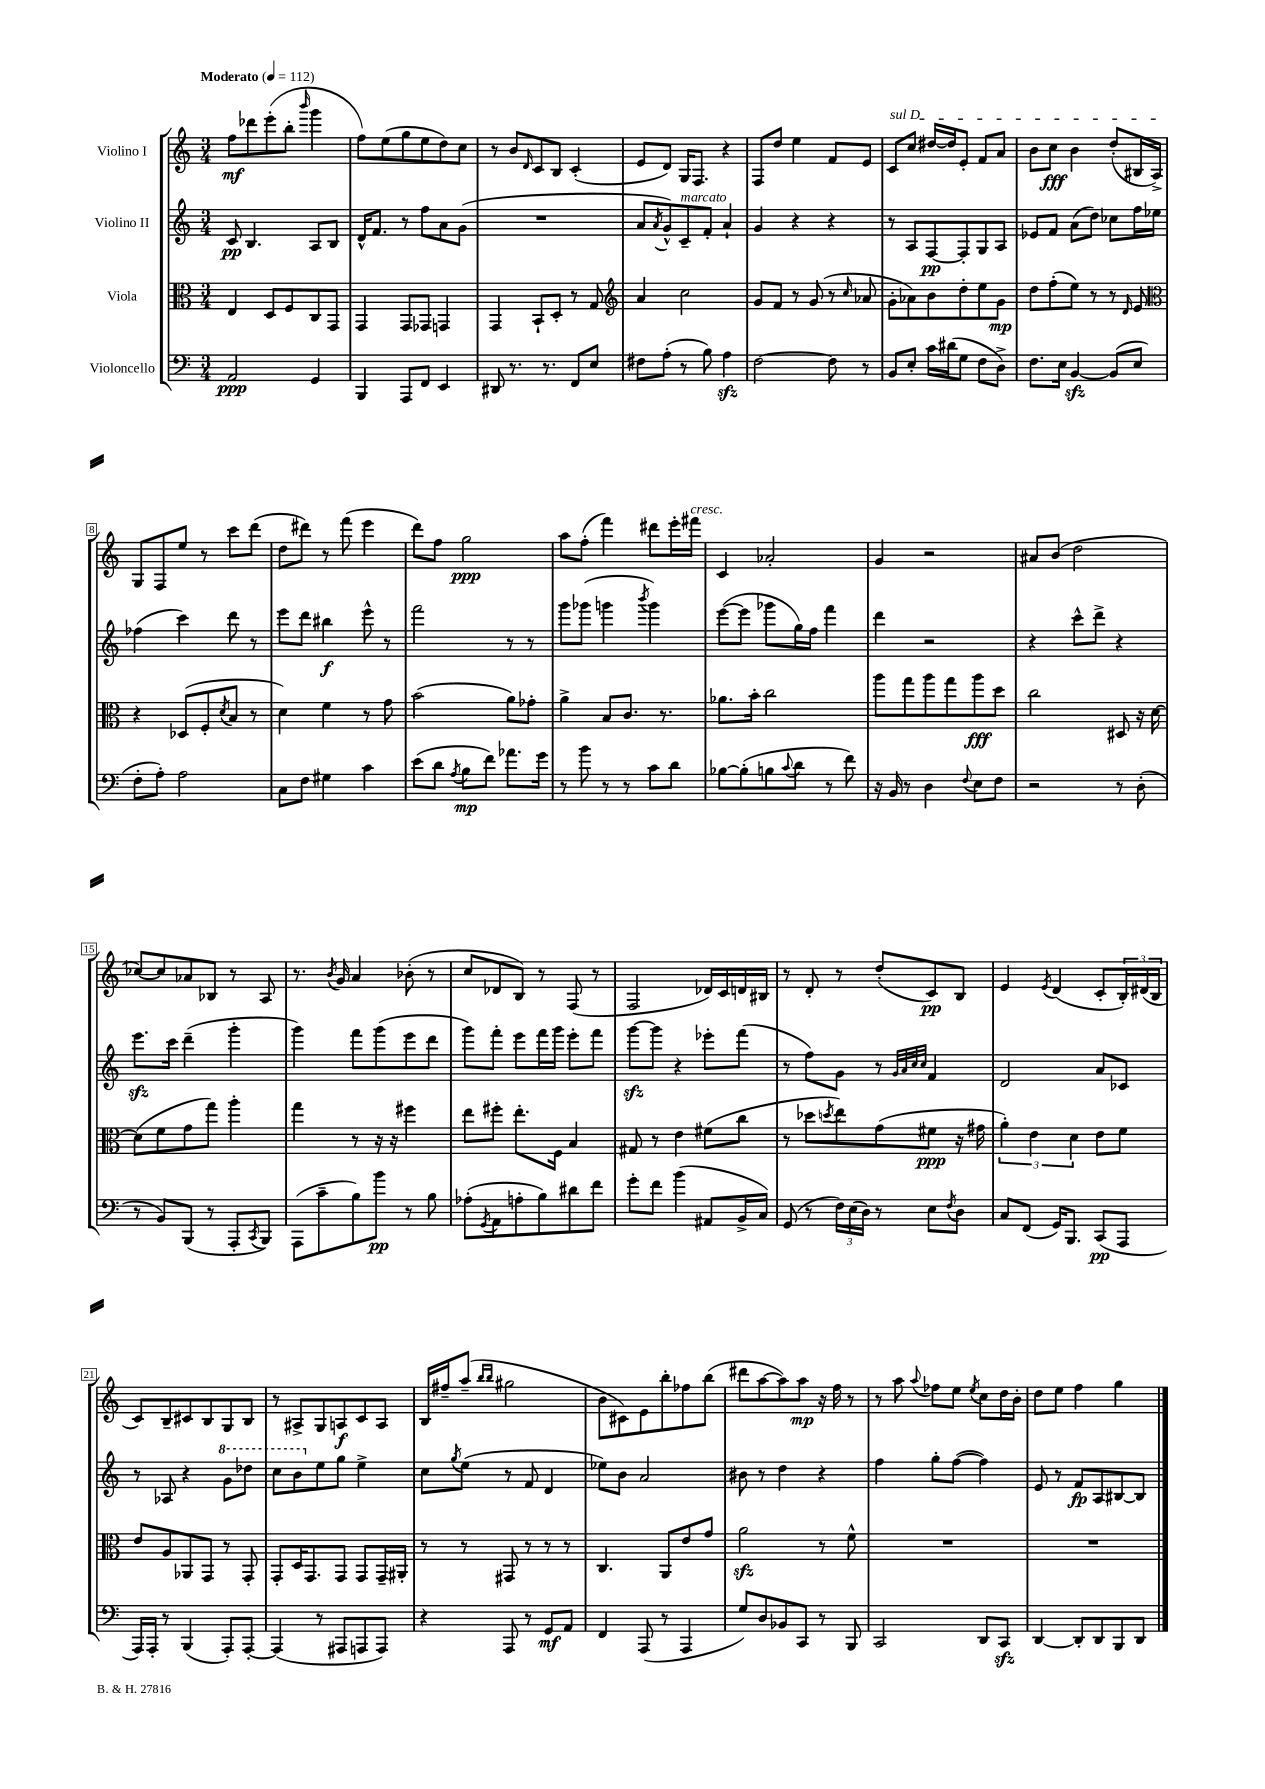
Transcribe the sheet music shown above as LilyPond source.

<<
\new StaffGroup <<
\new Staff = "s0" \with { instrumentName = "Violino I" } {
    \clef treble \key c \major \numericTimeSignature \time 3/4 \tempo "Moderato" 4 = 112
    f''8\mf des'''8 e'''8-.( b''8-. \grace { b'''16 } g'''4 |
    f''8) e''8( g''8 e''8 d''8) c''8 |
    r8 b'8 \grace { d'16 } c'8 b8 c'4-.( |
    e'8 d'8) g16 f8. r4 |
    f8 d''8 e''4 f'8 e'8 |
    \once \override TextSpanner.bound-details.left.text = \markup { \italic "sul D" } c'8\startTextSpan c''8 dis''16~ dis''16 e'8-. f'8 a'8 |
    b'8 c''8\fff b'4 d''8-.( bis16 a16->\stopTextSpan) |
    g8 f8 e''8 r8 c'''8 d'''8( |
    d''8 dis'''8) r8 f'''8( e'''4 |
    d'''8) f''8 g''2\ppp |
    a''8 f''8-.( f'''4) dis'''8 e'''16-. fis'''16^\markup { \italic "cresc." } |
    c'4 aes'2-. |
    g'4 r2 |
    ais'8 b'8( d''2 |
    ces''8~) ces''8 aes'8 bes8 r8 a8 |
    r8. \acciaccatura { b'8 } g'16 a'4 bes'8-.( r8 |
    c''8 des'8 b8) r8 f8( r8 |
    f2 des'16) c'16 d'16 bis16 |
    r8 d'8-. r8 d''8-.( c'8\pp) b8 |
    e'4 \acciaccatura { e'8 } d'4( c'8-. \tuplet 3/2 { b16-.) dis'16( b16 } |
    c'8) b8-- cis'8 b8 g8 b8 |
    r8 ais8-> g8 a8\f c'8 a8 |
    b16 fis''16-- a''8--( \grace { b''16 b''16 } gis''2 |
    b'8 cis'8) e'8 b''8-. fes''8 b''8( |
    dis'''8 a''8~ a''8) a''8\mp r16 f''16 r8 |
    r8 a''8 \appoggiatura { a''8 } fes''8 e''8 \acciaccatura { e''8 } c''8 d''16 b'16-. |
    d''8 e''8 f''4 g''4 \bar "|." |
}
\new Staff = "s1" \with { instrumentName = "Violino II" } {
    \clef treble \key c \major \numericTimeSignature \time 3/4
    c'8\pp b4. a8 b8 |
    d'16-^ f'8. r8 f''8 a'8 g'8( |
    R2. |
    a'8 \acciaccatura { a'8 } g'8-^) c'8--^\markup { \italic "marcato" } f'8-. a'4-! |
    g'4 r4 r4 |
    r8 a8 f8~\pp f8-. g8 a8 |
    ees'8 f'8 a'8( d''8) ces''8 f''16 ees''16 |
    fes''4( c'''4) d'''8 r8 |
    e'''8 d'''8 bis''4\f e'''8-^ r8 |
    f'''2 r8 r8 |
    g'''8 ges'''8( g'''4 \acciaccatura { b'''8 } g'''4) |
    e'''8~( e'''8 ges'''8 g''16) f''16 f'''4 |
    d'''4 r2 |
    r4 c'''8-^ d'''8-> r4 |
    e'''8.\sfz c'''16 d'''4--( g'''4-. |
    g'''4) f'''8 g'''8( e'''8 d'''8 |
    g'''8) f'''8-. e'''8 f'''16 g'''16 e'''8-. f'''8 |
    g'''8~\sfz g'''8 r4 ees'''8-. f'''8( |
    r8 f''8) g'8 r8 \grace { g'32 a'32 c''32 c''32 } f'4 |
    d'2 a'8 ces'8 |
    r8 aes8 r4 \ottava #1 g''8 des'''8 |
    c'''8 b''8 \ottava #0 e''8 g''8 e''4-> |
    c''8 \acciaccatura { g''8 } e''8( r8 f'8 d'4 |
    ees''8) b'8 a'2 |
    bis'8 r8 d''4 r4 |
    f''4 g''8-. f''8~( f''4) |
    e'8 r8 f'8\fp a8 bis8~ bis8 \bar "|." |
}
\new Staff = "s2" \with { instrumentName = "Viola" } {
    \clef alto \key c \major \numericTimeSignature \time 3/4
    e4 d8 f8 c8 g,8 |
    g,4 g,8 ges,8 g,4 |
    g,4 b,8-! d8-. r8 g8 |
    \clef treble a'4 c''2 |
    g'8 f'8 r8 g'8( r8 \grace { c''16 } aes'8 |
    g'8-. aes'8) b'8 d''8-. e''8 g'8\mp |
    d''8 f''8-.( e''8) r8 r8 \grace { d'16 } e'8 |
    \clef alto r4 des8( f8-. \acciaccatura { d'8 } b8 r8 |
    d'4) f'4 r8 g'8 |
    b'2( a'8) ges'8-. |
    a'4-> b8 c'8. r8. |
    aes'8. b'16-. c''2 |
    a''8 g''8 a''8 g''8 a''8\fff d''8 |
    c''2 dis8 r16 d'16~ |
    d'8( f'8 g'8 g''8) a''4-. |
    g''4 r8 r16 r16 fis''4 |
    e''8 fis''8-. e''8.-. f16 b4 |
    gis8 r8 e'4 fis'8( c''8 |
    r8 des''8 \acciaccatura { d''8 } e''8) g'8( fis'8\ppp r16 gis'16 |
    \tuplet 3/2 { a'4-.) e'4 d'4 } e'8 f'8 |
    e'8 a8 aes,8 g,8 r8 g,8-. |
    g,8-. d16 g,8. g,8 g,8 g,16-- ais,16-. |
    r8 r8 gis,8 r8 r8 r8 |
    c4. a,8 e'8 g'8 |
    a'2\sfz r8 f'8-^ |
    R2. |
    R2. \bar "|." |
}
\new Staff = "s3" \with { instrumentName = "Violoncello" } {
    \clef bass \key c \major \numericTimeSignature \time 3/4
    a,2\ppp g,4 |
    b,,4 a,,8 f,8 e,4 |
    dis,8 r8. r8. f,8 e8 |
    fis8 a8-.( r8 b8) a4\sfz |
    f2~ f8 r8 |
    b,8 e8-. c'16 dis'16( g8 f8 d8->) |
    f8. e16 b,4~\sfz b,8( e8 |
    f8-. a8-.) a2 |
    c8 f8 gis4 c'4 |
    e'8( d'8 \acciaccatura { a8 } b8\mp f'8) aes'8. g'16 |
    r8 b'8 r8 r8 c'8 d'8 |
    bes8~ bes8-.( b8 \appoggiatura { c'8 } d'8 r8 f'8) |
    r16 b,16 r8 d4 \appoggiatura { f8 } e8 f8 |
    r2 r8 d8-.( |
    r8 b,8) b,,8( r8 a,,8-. \acciaccatura { c,8 } b,,8) |
    a,,8( c'8-- b8) b'8\pp r8 b8 |
    aes8-.( \acciaccatura { g,8 } a,8 a8-. b8) dis'8 f'8 |
    g'8-. f'8 b'4( ais,8 b,16-> c16) |
    g,8( r8 \tuplet 3/2 { f16) e16( d16) } r8 e8 \acciaccatura { f8 } d8 |
    c8 f,8( g,16) b,,8. c,8\pp( a,,8 |
    a,,16) a,,16-. r8 b,,4( a,,8-.) a,,8~-. |
    a,,4( r8 ais,,8 a,,8 a,,8) |
    r4 a,,8 r8 g,8\mf a,8 |
    f,4 a,,8( r8 a,,4 |
    g8) d8 bes,8 c,8 r8 b,,8 |
    c,2 d,8 c,8\sfz |
    d,4~ d,8-. d,8 b,,8 d,8 \bar "|." |
}
>>
>>
\layout { \context { \Score \override BarNumber.stencil = #(make-stencil-boxer 0.1 0.3 ly:text-interface::print) } }
